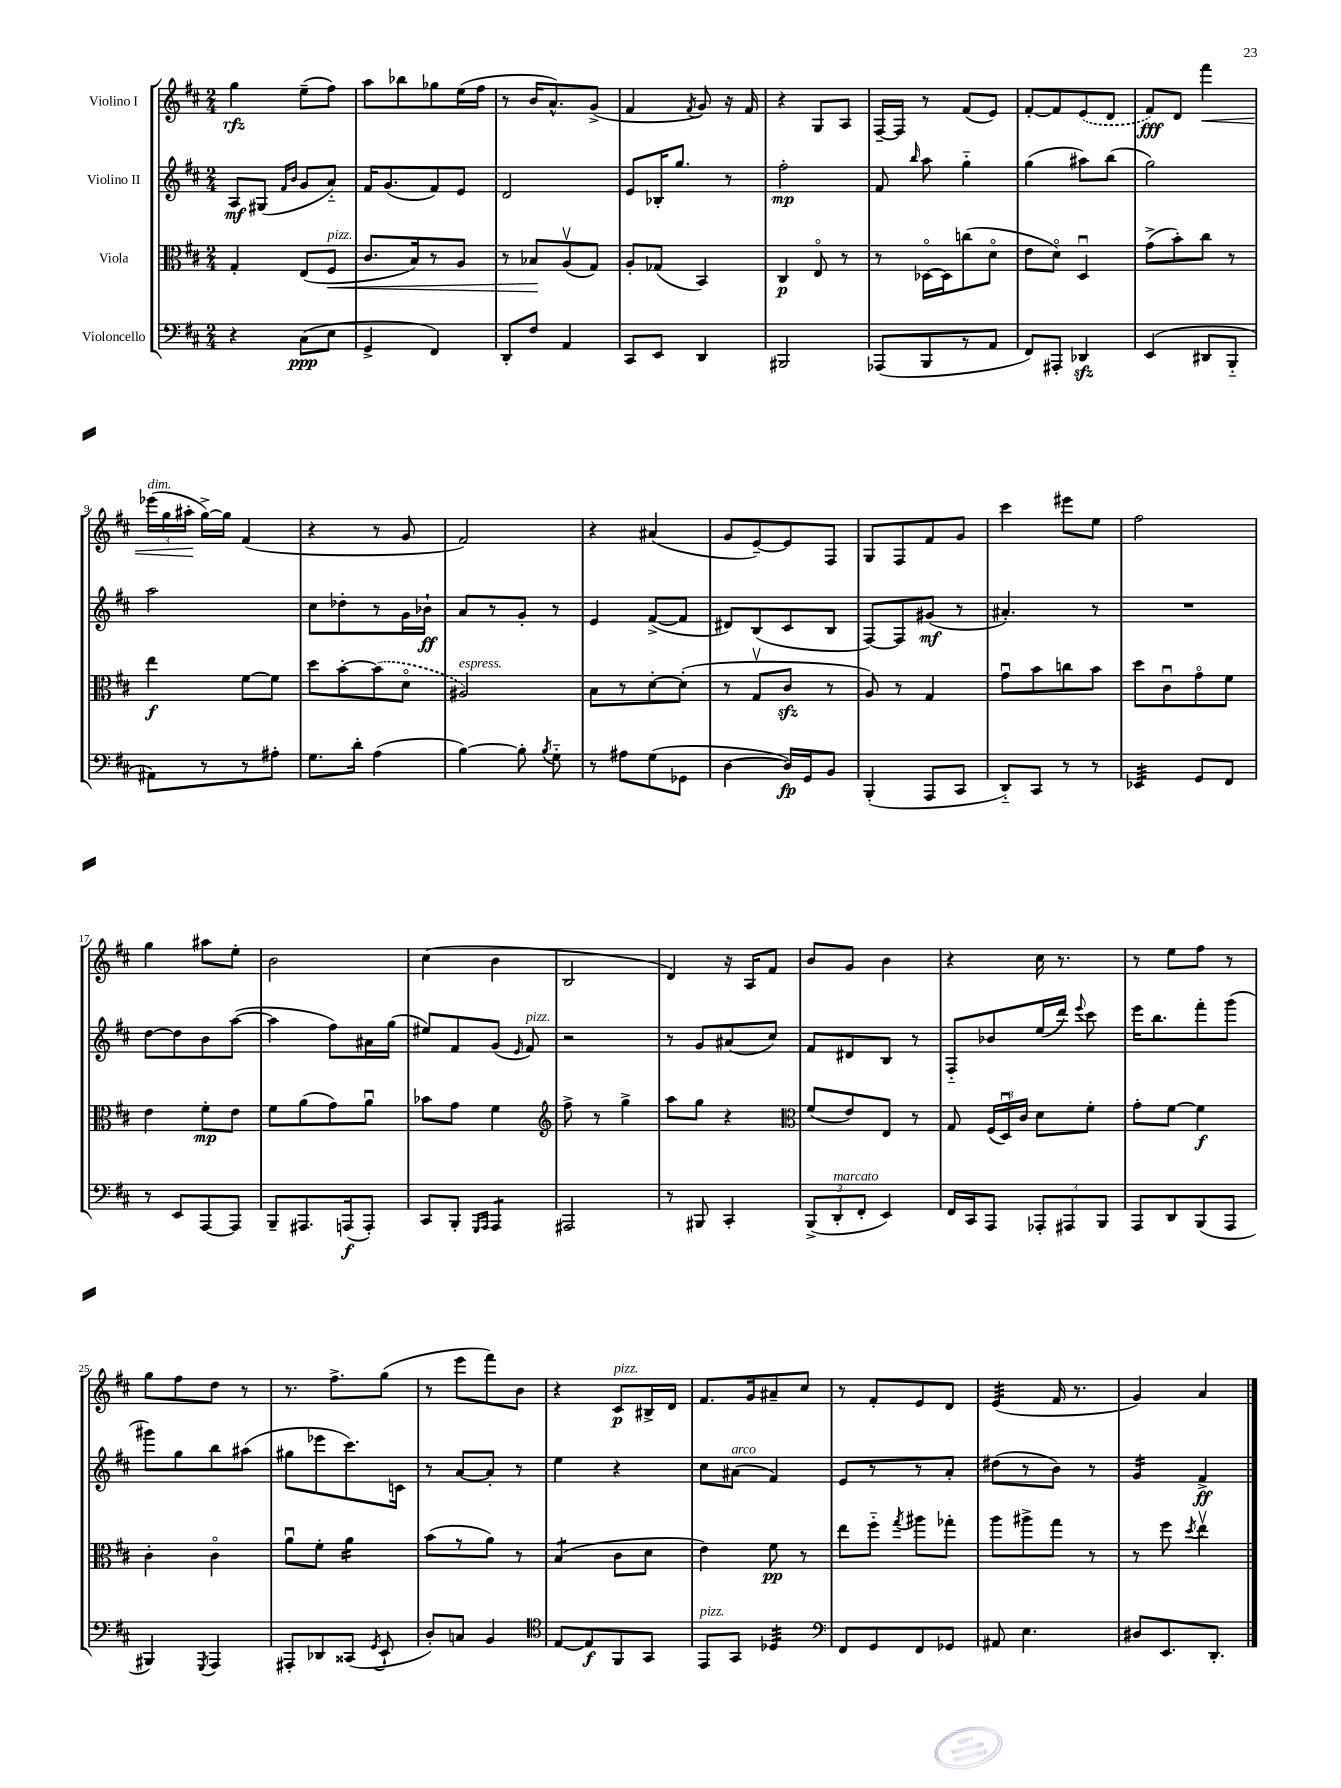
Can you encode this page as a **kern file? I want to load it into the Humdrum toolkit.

**kern	**kern	**kern	**kern
*staff4	*staff3	*staff2	*staff1
*clefF4	*clefC3	*clefG2	*clefG2
*k[f#c#]	*k[f#c#]	*k[f#c#]	*k[f#c#]
*M2/4	*M2/4	*M2/4	*M2/4
4r	4G'	8A	4gg
.	.	(8G#	.
.	.	16qqf#	.
.	.	16qqb	.
(8C#	(8E	8g	(8ee~
8E	8F#	8a'~)	8ff#)
=	=	=	=
4GG^	8.c#	16f#	8aa
.	.	(8.g	.
.	.	.	8bb-
.	16B)	.	.
4FF#)	8r	8f#)	8gg-
.	8A	8e	(16ee
.	.	.	16ff#
=	=	=	=
8DD'	8r	2d	8r
8F#	8B-	.	16b
.	.	.	8.a^^)
4AA	(8Av	.	.
.	8G)	.	(8g^
=	=	=	=
8CC#	8A'	8e	4f#
8EE	(8G-	16B-'	.
.	.	8.gg	.
.	.	.	8qf#
4DD	4BB)	.	8g)
.	.	8r	16r
.	.	.	16f#
=	=	=	=
2BBB#	4C#	2ff#'	4r
.	8Eo	.	8G
.	8r	.	8A
=	=	=	=
(8AAA-	8r	8f#	[16F#~
.	.	.	16F#]
.	.	16qqbb	.
8BBB	[16D-o	8aa	8r
.	16D-]	.	.
8r	(8cc	4gg'~	(8f#
8AA	8do	.	8e)
=	=	=	=
8FF#)	8e	(4gg	[8f#'
8AAA#'	8do)	.	8f#]
4DD-	4Du	8aa#)	(8e
.	.	(8bb	8d
=	=	=	=
(4EE	(8g^	2gg)	8f#)
.	8b')	.	8d
8DD#	8cc#	.	4fff#
8BBB'~	8r	.	.
=	=	=	=
8AA#)	4ee	2aa	(24eee-
.	.	.	24gg
.	.	.	24aa#'
8r	.	.	[16gg^)
.	.	.	16gg]
8r	[8f#	.	(4f#
8A#'	8f#]	.	.
=	=	=	=
8.G	8dd	8cc#	4r
.	[8b'	8dd-'	.
16d'	.	.	.
(4A	(8b]	8r	8r
.	8do	16g	8g
.	.	16b-`	.
=	=	=	=
[4B)	2A#)	8a	2f#)
.	.	8r	.
8B']	.	8g'	.
8qB	.	.	.
8G'~	.	8r	.
=	=	=	=
8r	8B	4e	4r
8A#	8r	.	.
(8G	[8d'	([8f#^	(4a#
8GG-	(8d']	8f#]	.
=	=	=	=
[4D	8r	8d#)	8g
.	8Gv	(8B	[8e~)
16D])	8c#	8c#	8e]
16GG	.	.	.
8BB	8r	8B	8F#
=	=	=	=
(4BBB'	8A)	[8F#)	8G
.	8r	8F#]	8F#
8AAA	4G	(8g#	8f#
8CC#	.	8r	8g
=	=	=	=
8DD'~)	8gu	4.a#')	4ccc#
8CC#	8b	.	.
8r	8cc	.	8eee#
8r	8b	8r	8ee
=	=	=	=
4EE-	8dd	2r	2ff#
.	8c#u	.	.
8GG	8go	.	.
8FF#	8f#	.	.
=	=	=	=
8r	4e	[8dd	4gg
8EE	.	8dd]	.
[8AAA	8f#'	8b	8aa#
8AAA]	8e	([8aa	8ee'
=	=	=	=
8BBB~	8f#	4aa]	2b
8.AAA#	(8a	.	.
.	8g)	8ff#)	.
(16AAA	.	.	.
8AAA')	8au	16a#	.
.	.	(16gg	.
=	=	=	=
8CC#	8b-	8ee#)	(4cc#
8BBB'	8g	8f#	.
16qqGGG	.	.	.
16qqAAA	.	.	.
4AAA	4f#	(8g	4b
.	.	16qqe	.
.	.	8f#)	.
=	=	=	=
*	*clefG2	*	*
2AAA#	8ff#^	2r	2B
.	8r	.	.
.	4gg^	.	.
=	=	=	=
8r	8aa	8r	4d)
8BBB#	8gg	8g	.
4CC#'	4r	(8a#	16r
.	.	.	16A
.	.	8cc#)	8f#
=	=	=	=
*	*clefC3	*	*
(12BBB^	(8f#	8f#	8b
12DD'	.	.	.
.	8e)	8d#	8g
12FF#'	.	.	.
4EE)	8E	8B	4b
.	8r	8r	.
=	=	=	=
16FF#	8G	8F#'~	4r
16CC#	.	.	.
8AAA	(24F#	8b-	.
.	24Du)	.	.
.	24c#	.	.
12AAA-'	8d	(16ee	16cc#
.	.	16ddd)	8.r
12AAA#	.	.	.
.	.	8qqeee	.
.	8f#'	8ccc#	.
12BBB	.	.	.
=	=	=	=
8AAA	8g'	16eee	8r
.	.	8.bb	.
8DD	[8f#	.	8ee
(8BBB	4f#]	8fff#'	8ff#
8AAA	.	(8ggg	8r
=	=	=	=
4BBB#)	4c#'	8ggg#)	8gg
.	.	8gg	8ff#
8qGGG	.	.	.
4AAA	4c#o	8bb	8dd
.	.	(8aa#	8r
=	=	=	=
8AAA#'	8au	8gg#	8.r
8DD-	8f#'	8eee-	.
.	.	.	8.ff#^
(8CC##	4a	8.ccc#)	.
8qGG	.	.	.
8EE`	.	.	(8gg
.	.	16c	.
=	=	=	=
8D')	(8b	8r	8r
8C	8r	[8a	8eee
4BB	8a)	8a']	8fff#)
.	8r	8r	8b
=	=	=	=
*clefC4	*	*	*
[8E	(4B	4ee	4r
8E]	.	.	.
8FF#	8c#	4r	8c#
8GG	8d	.	16B#^
.	.	.	16d
=	=	=	=
8EE	4e)	8cc#	8.f#
8GG	.	(8a#	.
.	.	.	16g
4D-	8f#	4f#)	8a#~
.	8r	.	8cc#
=	=	=	=
*clefF4	*	*	*
8FF#	8ee	8e	8r
8GG	8ff#'~	8r	8f#'
.	8qgg	.	.
8FF#	8aa#	8r	8e
8GG-	8gg-'	8a'	8d
=	=	=	=
8AA#	8aa	(8dd#	(4e
4.E	8aa#^	8r	.
.	8gg	8b)	16f#
.	.	.	8.r
.	8r	8r	.
=	=	=	=
8D#	8r	4g	4g)
8.EE	8ff#	.	.
.	8qdd	.	.
.	4eev	4f#^	4a
8.DD'	.	.	.
==	==	==	==
*-	*-	*-	*-
